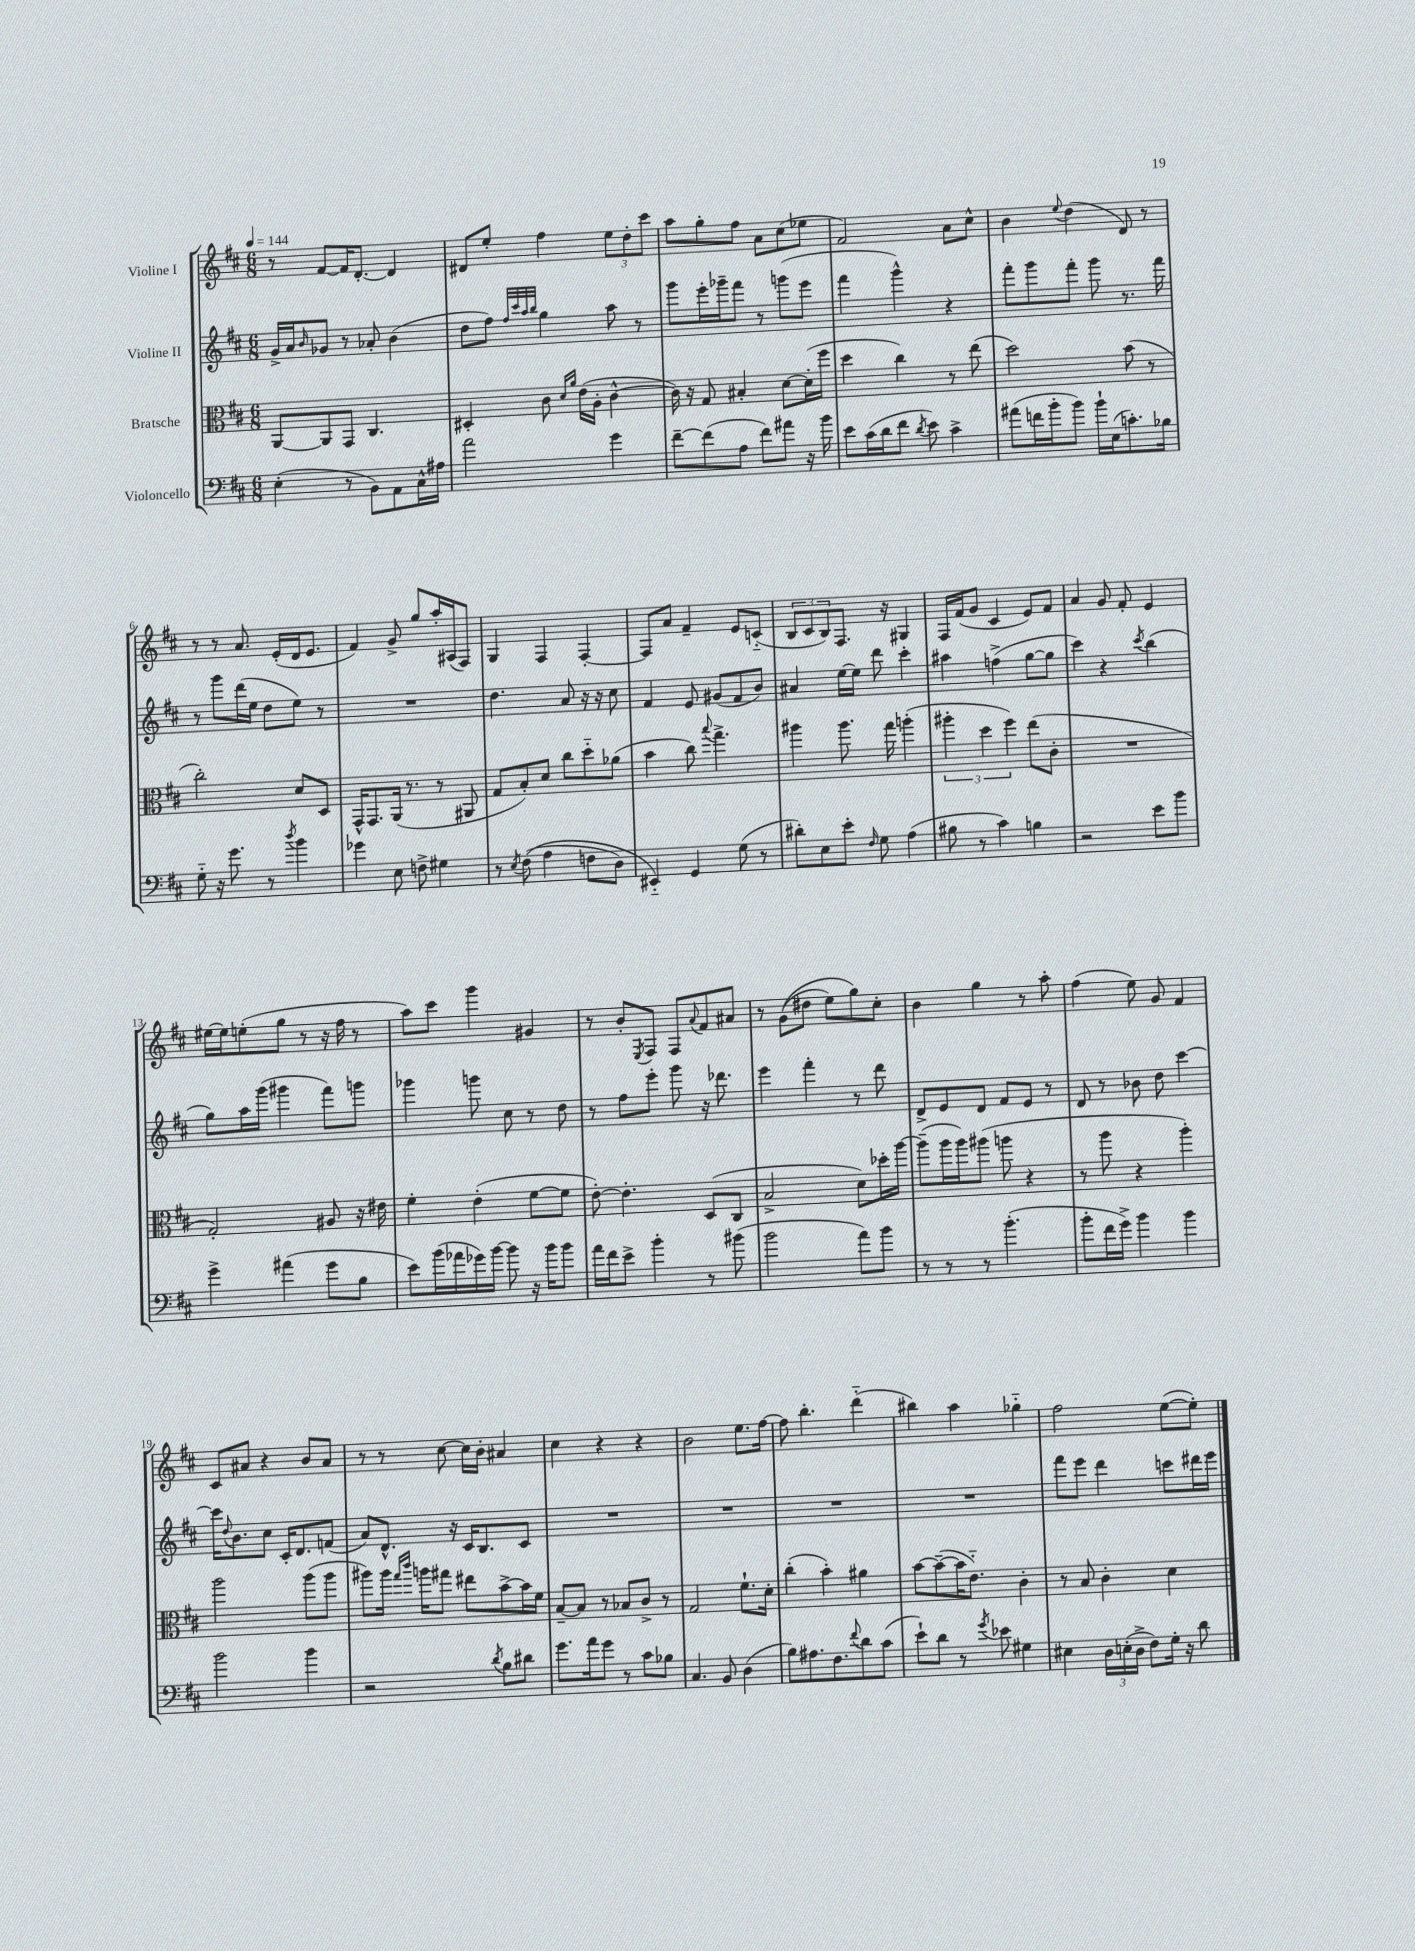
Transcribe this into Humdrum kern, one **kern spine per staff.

**kern	**kern	**kern	**kern
*staff4	*staff3	*staff2	*staff1
*clefF4	*clefC3	*clefG2	*clefG2
*k[f#c#]	*k[f#c#]	*k[f#c#]	*k[f#c#]
*M6/8	*M6/8	*M6/8	*M6/8
*MM144	*MM144	*MM144	*MM144
(4E'	[8AA	16g^	8r
.	.	16a	.
.	.	16qqb	.
.	8AA]	8g-	[8f#
8r	8GG	8r	16f#]
.	.	.	[8.d'
8BB)	4.C#	8a-'	.
8AA	.	(4b	4d]
16C#^^	.	.	.
16A#	.	.	.
=	=	=	=
2a	4D#'	8dd	8d#
.	.	8ff#)	8ee'
.	.	32qqff#	.
.	.	32qqccc#	.
.	.	32qqaa	.
.	.	32qqbb	.
.	8c#	4gg	4ff#
.	16qqd	.	.
.	16qqa	.	.
.	(16e	.	.
.	16A'	.	.
4g	[4c#^^	8aa	12ee
.	.	.	12dd'
.	.	8r	.
.	.	.	12ccc#
=	=	=	=
[8f#~	16c#])	8ggg	8aa
.	16r	.	.
(8f#]	8G	16eee'	8gg'
.	.	16ggg-~	.
8A	4B#'	8fff#	8ff#
8f#)	.	8r	8a
8a#	[8d	(8ggg	(8cc#
16r	(16d']	8eee	8ee-
16b	16ff#	.	.
=	=	=	=
8e	4dd	4fff#	2f#)
(16c#	.	.	.
16d	.	.	.
8f#	4cc#)	4ggg^^)	.
8qd	.	.	.
8e)	.	.	.
4c#^	8r	4r	8a
.	(8ee	.	8cc#^^
=	=	=	=
(8a#	2dd)	8fff#'	4b
16f	.	8ggg	.
16b'	.	.	.
.	.	.	8qqee
8b)	.	8fff#'	(4dd
16b`	.	8ggg	.
(16E	.	.	.
8.c')	(8b	8.r	8d)
.	8r	.	8r
16B-	.	16fff#	.
=	=	=	=
8G'~	2cc#')	8r	8r
16r	.	8ggg	8r
8.g	.	.	.
.	.	(16ddd	8.a
.	.	16ee	.
8r	.	8dd	.
.	.	.	(16e'
8qdd	.	.	.
4b	8d	8ee)	16d
.	.	.	8.e
.	8D	8r	.
=	=	=	=
4g-	16GG^^	2.r	4f#)
.	8.GG	.	.
8E	(16AA	.	8g^
.	8.r	.	.
8F^	.	.	8gg
4G#	8r	.	16aa'
.	.	.	(16A#
.	8AA#	.	8F#)
=	=	=	=
8r	8G	4.dd	4G
8qE	.	.	.
&((8F#	8B')	.	.
4A	8d	.	4F#
.	8cc#	8a	.
8F	8dd'~	16r	[4F#'
.	.	16r	.
8D)	(8a-	8cc#	.
=	=	=	=
4EE#'~&)	4b	4f#	8F#]
.	.	.	8a
4GG	8cc#)	8e	4f#~
.	8qqbb	.	.
.	4.gg^	(8g#	.
(8G	.	8f#	8e
8r	.	8b)	(8c'~
=	=	=	=
8d#')	4aa#	4a#	12B
.	.	.	12c#
8E	.	.	.
.	.	.	12B)
8e'	8.aa#	[16ee	8.F#
.	.	16ee]	.
16qqF#	.	.	.
8G	.	8ddd	.
.	16gg	.	16r
(4A	(4aa'	4ccc#'	4G#
=	=	=	=
8B#	6aa#'	4aa#	16F#
.	.	.	(16f#
8r	.	.	8g
.	6dd	.	.
4c#)	.	(4ff^	4c#
.	6ff#)	.	.
4B	(8ee	[8gg	8e)
.	8c#'	8gg]	8f#
=	=	=	=
2r	2.r	4ccc#)	4a
.	.	4r	8g
.	.	.	8f#'
.	.	8qccc#	.
8e	.	(4bb	4e
8b	.	.	.
=	=	=	=
4g^	2G')	8gg)	[16ee#
.	.	.	16ee#]
.	.	16aa	(8ee'
.	.	(16ggg	.
(4a#	.	4ggg#	8gg
.	.	.	8r
8g	8A#	8fff#)	16r
.	.	.	16ff#
8B	16r	8ggg	8r
.	16e#	.	.
=	=	=	=
8e)	4f#'	4ggg-	8aa)
(16b	.	.	8ccc#
16a-	.	.	.
16g-)	(4e'	8ggg	4ggg
[16b	.	.	.
8b]	.	8cc#	.
16r	[8f#	8r	4g#
16b	.	.	.
8b	8f#]	8dd	.
=	=	=	=
16a	[8e')	8r	8r
16f#	.	.	.
8e^	4.e']	8ff#	8b'
.	.	.	8qE
4b'	.	8eee'	8F#
.	.	8ggg	8F#
.	.	.	8qqa
8r	(8D	16r	8f#
.	.	8.ddd-	.
(8b#	8C#	.	8a#
=	=	=	=
2b	2B^	4eee	8r
.	.	.	&((8g
.	.	4fff#'	8dd#
.	.	.	8ee)
8a)	8d)	8r	8gg&)
8b	16dd-'	8ddd	8cc#'
.	[16aa	.	.
=	=	=	=
8r	(8aa~]	8d^	4b
8r	16aa	8e	.
.	16aa)	.	.
8r	(8aa#	8d	4gg
(4.b'	8aa	8f#	.
.	4r	8e	8r
.	.	8r	8aa'
=	=	=	=
8b'	8r	8d	(4ff#
16f#	8aa	8r	.
16g^)	.	.	.
4b	4r	8b-	8ee)
.	.	8dd	8g
4b	4aa')	[4ccc#	4f#
=	=	=	=
2b	2aa	16ccc#]	8c#
.	.	8qqdd	.
.	.	8.b	.
.	.	.	8a#
.	.	8cc#	4r
.	.	16c#'	.
.	.	8.d	.
4b	(8aa	.	8b
.	8aa	(8f	8a#
=	=	=	=
2r	8aa#)	8a)	8r
.	16aa#	8.d^^	8r
.	16qqgg	.	.
.	16qqccc#	.	.
.	16aa	.	.
.	8gg#	.	[8cc#
.	.	16r	.
.	8ee#	16c#	16cc#]
.	.	8.B	16b'
8qd	.	.	.
8B	[8b^	.	4a#
8d#	16b]	8c#	.
.	16f#	.	.
=	=	=	=
8.g	[8B~	2.r	4cc#
.	8B]	.	.
16a	.	.	.
8g	8r	.	4r
8r	8B-	.	.
8c#	8c#^	.	4r
8B-	8r	.	.
=	=	=	=
4.C#	2G	2.r	2b
8BB	.	.	.
(4D	8.f#`	.	8.ee
.	16d'	.	[16ff#
=	=	=	=
8B)	(4cc#'	2.r	8ff#]
8.A#	.	.	4.bb'
.	4b')	.	.
8.F#	.	.	.
8qqf#	.	.	.
8d	4a#	.	(4ddd'~
(8c#	.	.	.
=	=	=	=
8e`)	[8b	2.r	4bb#)
8d	(8b~_	.	.
8r	16b]	.	4aa
.	8.e'~)	.	.
8qg	.	.	.
8e-	.	.	.
4G#	4c#'	.	4gg-'~
=	=	=	=
4E#	8r	8fff#	2ff#
.	8B	8eee	.
24D	4c#'	4ddd	.
(24E'	.	.	.
24D^	.	.	.
8F#)	.	.	.
16G'	4d	8ccc	([8ee
16r	.	.	.
8d	.	16ddd#	8ee'])
.	.	16eee	.
==	==	==	==
*-	*-	*-	*-
